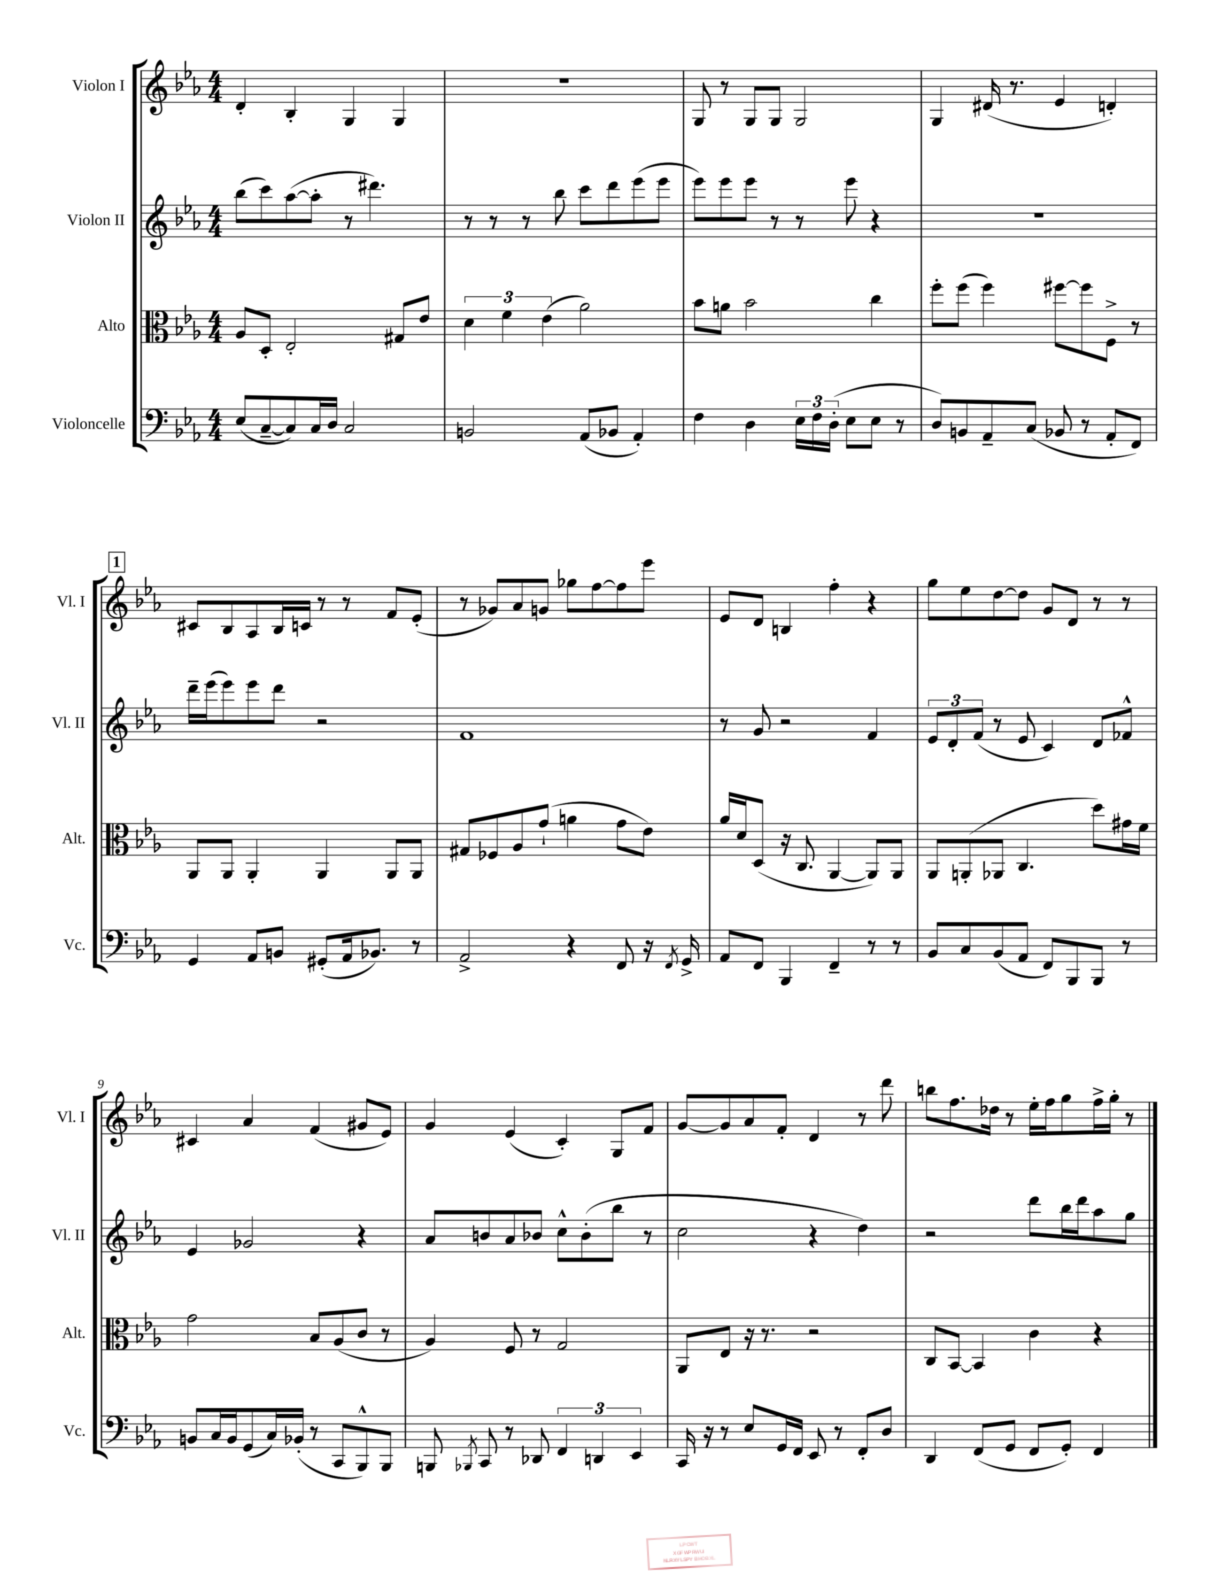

**kern	**kern	**kern	**kern
*part4	*part3	*part2	*part1
*staff4	*staff3	*staff2	*staff1
*I"Violoncelle	*I"Alto	*I"Violon II	*I"Violon I
*I'Vc.	*I'Alt.	*I'Vl. II	*I'Vl. I
*clefF4	*clefC3	*clefG2	*clefG2
*k[b-e-a-]	*k[b-e-a-]	*k[b-e-a-]	*k[b-e-a-]
*M4/4	*M4/4	*M4/4	*M4/4
=1	=1	=1	=1
(8E-/L	8A-/L	(8bb-\L	4d'/
[8C~/	8D'/J	8ccc\)	.
8C/])	2E-'/	([8aa-\	4B-'/
16C/L	.	8aa-'\J]	.
16D/JJ	.	.	.
2C/	.	8r	4G/
.	.	4.ddd#X\)	.
.	8G#X/L	.	4G/
.	8e-/J	.	.
=2	=2	=2	=2
2BBn/	6d\	8r	1r
.	.	8r	.
.	6f\	.	.
.	.	8r	.
.	(6e-\	.	.
.	.	8bb-\	.
(8AA-/L	2a-\)	8ccc\L	.
8BB-X/J	.	8ddd\	.
4AA-'/)	.	(8eee-\	.
.	.	8eee-\J	.
=3	=3	=3	=3
4F\	8b-\L	8eee-\L)	8G/
.	8an\J	8eee-\	8r
4D\	2b-\	8eee-\J	8G/L
.	.	8r	8G/J
24E-\LL	.	8r	2G/
24F\	.	.	.
(24D'\JJ	.	.	.
8E-\L	.	8eee-\	.
8E-\J	4cc\	4r	.
8r	.	.	.
=4	=4	=4	=4
8D/L)	8ff'\L	1r	4G/
8BBn/	(8ff\J	.	.
8AA-~/	4ff\)	.	(16d#X/
.	.	.	8.r
(8C/J	.	.	.
8BB-X/	[8ff#X\L	.	4e-/
8r	8ff#\]	.	.
8AA-'/L	8F^\J	.	4dn'/)
8FF/J)	8r	.	.
!!LO:LB:g=z
!!LO:REH:place=s1:t=1
=5	=5	=5	=5
4GG/	8AA-/L	16ddd~\LL	8c#X/L
.	.	(16eee-\J	.
.	8AA-/J	8eee-\)	8B-/
8AA-/L	4AA-'/	8eee-\	8A-/
8BBn/J	.	8ddd\J	16B-/L
.	.	.	16cn/JJ
(8GG#X'/L	4AA-/	2r	8r
16AA-/k	.	.	8r
8.BB-X/J)	.	.	.
.	8AA-/L	.	8f/L
8r	8AA-/J	.	(8e-'/J
=6	=6	=6	=6
2AA-^/	8G#X/L	1f	8r
.	8F-X/	.	8g-X/L)
.	8A-/	.	8a-/
.	(8g`/J	.	8gn/J
4r	4an\	.	8gg-X\L
.	.	.	[8ff\
8FF/	8g\L	.	8ff\]
16r	8e-\J)	.	8eee-\J
8qFF/	.	.	.
16GG^/	.	.	.
=7	=7	=7	=7
8AA-/L	16a-/LL	8r	8e-/L
.	16d/J	.	.
8FF/J	(8D/J	8g/	8d/J
4BBB-/	16r	2r	4Bn/
.	8.C/	.	.
4FF~/	[4AA-/	.	4ff'\
8r	8AA-/L])	4f/	4r
8r	8AA-/J	.	.
=8	=8	=8	=8
8BB-/L	8AA-/L	12e-/L	8gg\L
.	.	12d'/	.
8C/	(8AAn'/	.	8ee-\
.	.	(12f/J	.
(8BB-/	8AA-X/J	8r	[8dd\
8AA-/J	4.C/	8e-/	8dd\J]
8FF/L)	.	4c/)	8g/L
8BBB-/	.	.	8d/J
8BBB-/J	8dd\L)	8d/L	8r
8r	16g#X\L	8f-X^^/J	8r
.	16f\JJ	.	.
!!LO:LB:g=z
=9	=9	=9	=9
8BBn/L	2g\	4e-/	4c#X/
16C/L	.	.	.
16BB/J	.	.	.
(8GG/	.	2g-X/	4a-/
16C/L)	.	.	.
(16BB-X'/JJ	.	.	.
8r	8B-/L	.	(4f/
8CC/L	(8A-/	.	.
8BBB-^^/)	8c/J	4r	8g#X/L
8BBB-/J	8r	.	8e-/J)
=10	=10	=10	=10
8BBBn/	4A-/)	8a-/L	4g/
8qBBB-X/	.	.	.
8CC/	.	8bn/	.
8r	8F/	8a-/	(4e-/
8DD-X/	8r	8b-X/J	.
6FF/	2G/	8cc^^\L	4c'/)
.	.	(8b-'\	.
6DDn/	.	.	.
.	.	8bb-\J	8G/L
6EE-/	.	.	.
.	.	8r	8f/J
=11	=11	=11	=11
16CC/	8AA-/L	2cc\	[8g/L
16r	.	.	.
8r	8E-/J	.	8g/]
8E-/L	16r	.	8a-/
.	8.r	.	.
16GG/L	.	.	8f'/J
16FF/JJ	.	.	.
8EE-/	2r	4r	4d/
8r	.	.	.
8FF'/L	.	4dd\)	8r
8D/J	.	.	8ddd\
=12	=12	=12	=12
4DD/	8C/L	2r	8bbn\L
.	[8BB-/J	.	8.ff\
(8FF/L	4BB-/]	.	.
.	.	.	16dd-X\Jk
8GG/J	.	.	8r
8FF/L	4c\	8ddd\L	16ee-'\LL
.	.	.	16ff\J
8GG'/J)	.	16bb-\L	8gg\
.	.	16ddd\J	.
4FF/	4r	8aa-\	16ff^\L
.	.	.	16gg'\JJ
.	.	8gg\J	8r
==	==	==	==
*-	*-	*-	*-
